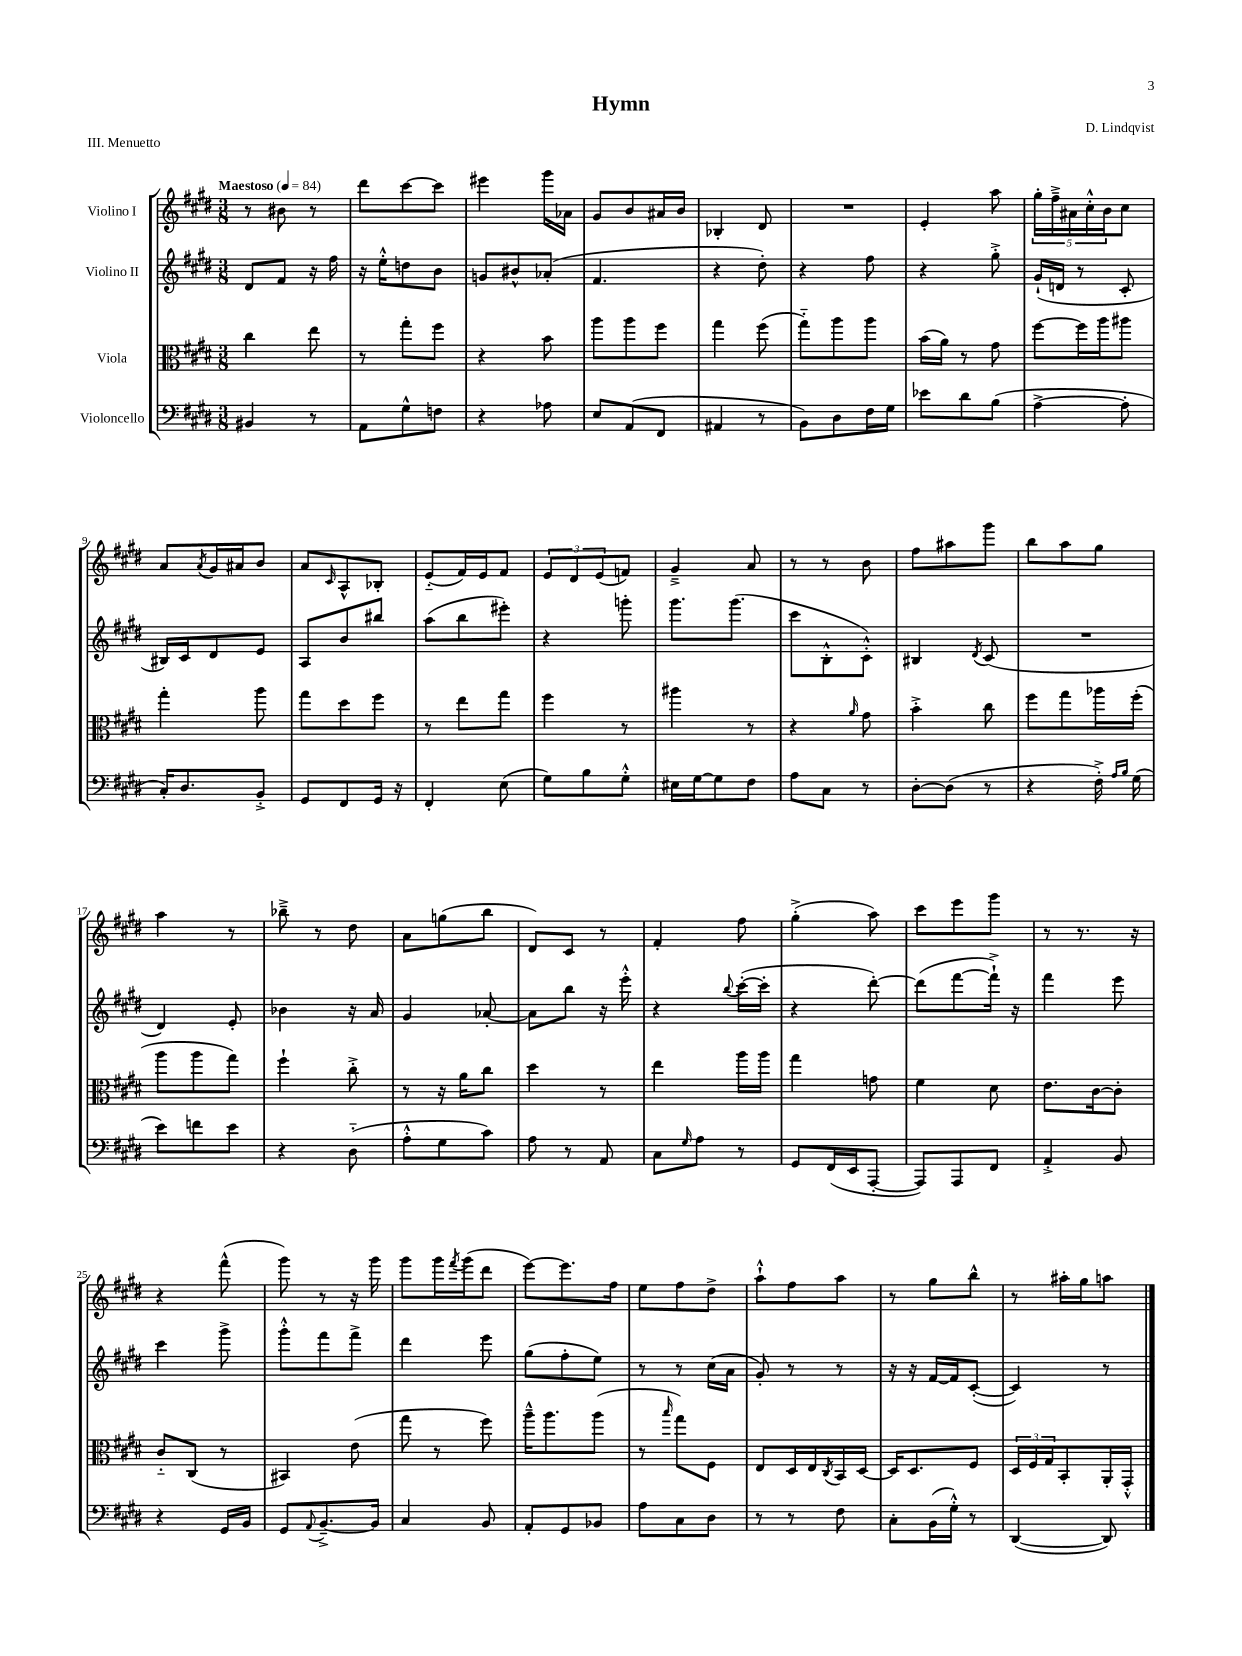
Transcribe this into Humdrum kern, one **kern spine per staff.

**kern	**kern	**kern	**kern
*staff4	*staff3	*staff2	*staff1
*clefF4	*clefC3	*clefG2	*clefG2
*k[f#c#g#d#]	*k[f#c#g#d#]	*k[f#c#g#d#]	*k[f#c#g#d#]
*M3/8	*M3/8	*M3/8	*M3/8
*MM84	*MM84	*MM84	*MM84
4BB#/	4cc#\	8d#/L	8r
.	.	8f#/J	8b#\
8r	8ee\	16r	8r
.	.	16ff#\	.
=	=	=	=
8AA\L	8r	16r	8ddd#\L
.	.	16ee'^^\LK	.
8G#^^\	8gg#'\L	8dd\	[8ccc#\
8F\J	8ff#\J	8b\J	8ccc#\]J
=	=	=	=
4r	4r	8g/L	4eee#\
.	.	8b#^^/	.
8A-\	8b\	(8a-'/J	16ggg#\LL
.	.	.	16a-\JJ
=	=	=	=
8E/L	8aa\L	4.f#/	8g#/L
(8AA/	8aa\	.	8b/
8FF#/J	8ff#\J	.	16a#/L
.	.	.	16b/JJ
=	=	=	=
4AA#/	4gg#\	4r	4B-'/
8r	(8ff#\	8dd#'\)	8d#/
=	=	=	=
8BB\L)	8gg#'~\L)	4r	4.r
8D#\	8aa\	.	.
16F#\L	8aa\J	8ff#\	.
16G#\JJ	.	.	.
=	=	=	=
8e-\L	(16b\LL	4r	4e'/
.	16a\JJ)	.	.
8d#\	8r	.	.
(8B\J	8g#\	8gg#'^\	8aa\
=	=	=	=
[4A^\	[8ff#\L	(16g#`/LL	20gg#'\LL
.	.	.	20ff#~^\
.	.	16d/JJ	.
.	.	.	20a#\
.	16ff#\]L	8r	.
.	.	.	20cc#'^^\
.	16aa\J	.	.
.	.	.	20b\J
8A'\]	8aa#\J	8c#'/	8cc#\J
=	=	=	=
16C#'/LK)	4gg#'\	16B#/LL)	8a/L
8.D#/	.	16c#/J	.
.	.	.	8qa/
.	.	8d#/	16g#/L
.	.	.	16a#/J
8BB'^/J	8aa\	8e/J	8b/J
=	=	=	=
8GG#/L	8gg#\L	8A/L	8a/L
.	.	.	16qqc#/
8FF#/	8dd#\	8b/	8A^^/
16GG#/Jk	8ff#\J	8bb#/J	8B-'/J
16r	.	.	.
=	=	=	=
4FF#'/	8r	(8aa\L	(8e'~/L
.	8ee\L	8bb\	16f#/L)
.	.	.	16e/J
(8E\	8gg#\J	8eee#'\J)	8f#/J
=	=	=	=
8G#\L)	4ff#\	4r	12e/L
.	.	.	12d#/
8B\	.	.	.
.	.	.	(12e/
8G#'^^\J	8r	8ggg'\	8f/J)
=	=	=	=
16E#\LL	4aa#\	8.ggg#\L	4g#~^/
[16G#\J	.	.	.
8G#\]	.	.	.
.	.	(8.ggg#\J	.
8F#\J	8r	.	8a/
=	=	=	=
8A\L	4r	8ccc#\L	8r
8C#\J	.	8B'^^\	8r
.	16qqa/	.	.
8r	8g#\	8c#'^^\J)	8b\
=	=	=	=
[8D#'\L	4b'^\	4B#/	8ff#\L
(8D#\]J	.	.	8aa#\
.	.	8qd#/	.
8r	8cc#\	(8c#/	8ggg#\J
=	=	=	=
4r	8ff#\L	4.r	8bb\L
.	8gg#\	.	8aa\
16F#'^\)	16aa-\L	.	8gg#\J
16qqA/LL	.	.	.
16qqB/JJ	.	.	.
(16G#\	(16ff#'\JJ	.	.
=	=	=	=
8e\L)	8aa\L	4d#/)	4aa\
8f\	8aa\	.	.
8e\J	8gg#\J)	8e'/	8r
=	=	=	=
4r	4ff#`\	4b-\	8bb-~^\
.	.	.	8r
(8D#'~\	8cc#'^\	16r	8dd#\
.	.	16a/	.
=	=	=	=
8A'^^\L	8r	4g#/	8a\L
8G#\	16r	.	(8gg\
.	16a\LK	.	.
8c#\J)	8cc#\J	[8a-'/	8bb\J
=	=	=	=
8A\	4dd#\	8a-\]L	8d#/L)
8r	.	8bb\J	8c#/J
8AA/	8r	16r	8r
.	.	16eee'^^\	.
=	=	=	=
8C#\L	4ee\	4r	4f#'/
16qqG#/	.	.	.
8A\J	.	.	.
.	.	8qqbb/	.
8r	16aa\LL	([16ccc#'\LL	8ff#\
.	16aa\JJ	16ccc#'\]JJ	.
=	=	=	=
8GG#/L	4gg#\	4r	(4gg#'^\
(16FF#/L	.	.	.
16EE/J	.	.	.
[8AAA'/J	8g\	[8ddd#'\)	8aa\)
=	=	=	=
8AAA/]L)	4f#\	(8ddd#\]L	8ccc#\L
8AAA/	.	[8fff#\	8eee\
8FF#/J	8d#\	16fff#`^\]Jk)	8ggg#\J
.	.	16r	.
=	=	=	=
4AA'^/	8.e\L	4fff#\	8r
.	.	.	8.r
.	[16c#\k	.	.
8BB/	8c#'\]J	8eee\	.
.	.	.	16r
=	=	=	=
4r	8c#'~/L	4ccc#\	4r
.	(8C#/J	.	.
16GG#/LL	8r	8ggg#^\	(8fff#^^\
16BB/JJ	.	.	.
=	=	=	=
8GG#/L	4BB#/)	8ggg#'^^\L	8ggg#\)
8qqAA/	.	.	.
[8.BB~^/	.	8fff#\	8r
.	(8e\	8fff#^\J	16r
16BB/]Jk	.	.	16ggg#\
=	=	=	=
4C#/	8gg#\	4ddd#\	8ggg#\L
.	8r	.	16ggg#\L
.	.	.	8qfff#/
.	.	.	(16ggg#\J
8BB/	8ff#\)	8eee\	8ddd#\J
=	=	=	=
8AA'/L	16aa~^^\LK	(8gg#\L	[8eee\L)
.	8.aa\	.	.
8GG#/	.	8ff#'\	8.eee\]
8BB-/J	(8aa\J	8ee\J)	.
.	.	.	16ff#\Jk
=	=	=	=
8A\L	8r	8r	8ee\L
.	16qqbb/	.	.
8C#\	8gg#\L)	8r	8ff#\
8D#\J	8F#\J	(16cc#\LL	8dd#^\J
.	.	16a\JJ	.
=	=	=	=
8r	8E/L	8g#'/)	8aa`^^\L
8r	16D#/L	8r	8ff#\
.	16E/	.	.
.	8qC#/	.	.
8F#\	16BB/	8r	8aa\J
.	[16D#/JJ	.	.
=	=	=	=
8C#'\L	16D#/]LK	16r	8r
.	8.D#/	16r	.
(16BB\L	.	[16f#/LL	8gg#\L
16G#'^^\JJ)	.	16f#/]J	.
8r	8F#/J	([8c#'/J	8bb^^\J
=	=	=	=
([4DD#/	24D#/LL	4c#/])	8r
.	24F#/	.	.
.	24G#/J	.	.
.	8BB'/	.	16aa#'\LL
.	.	.	16gg#\J
8DD#/])	16AA'/L	8r	8aa\J
.	16GG#'^^/JJ	.	.
==	==	==	==
*-	*-	*-	*-
